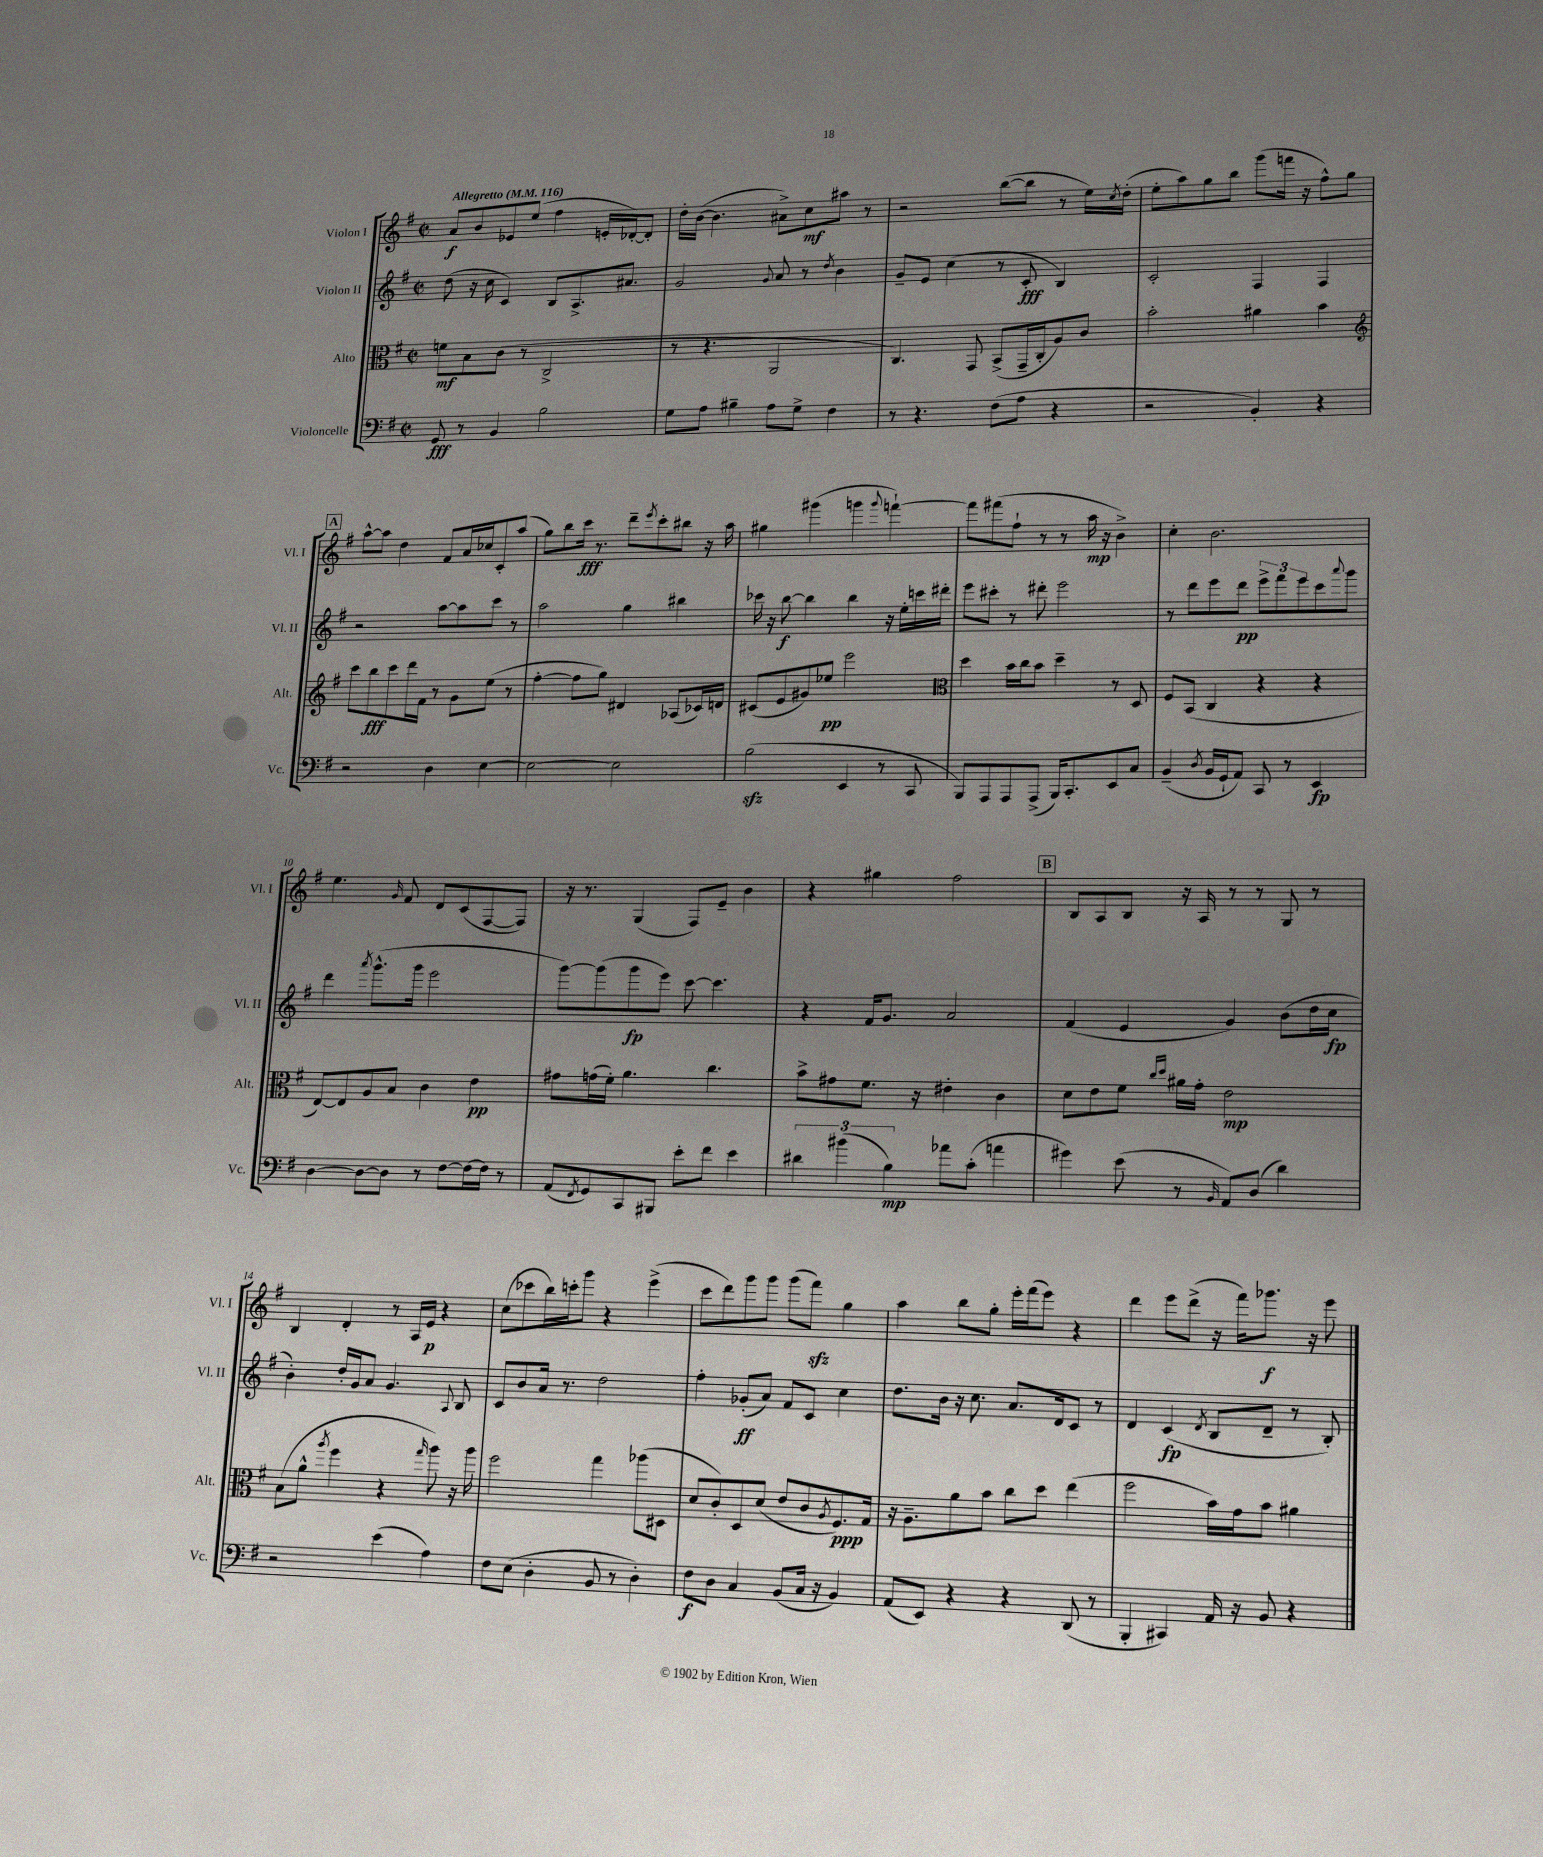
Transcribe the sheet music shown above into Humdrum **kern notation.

**kern	**kern	**kern	**kern
*staff4	*staff3	*staff2	*staff1
*clefF4	*clefC3	*clefG2	*clefG2
*k[f#]	*k[f#]	*k[f#]	*k[f#]
*M2/2	*M2/2	*M2/2	*M2/2
*met(c|)	*met(c|)	*met(c|)	*met(c|)
*MM116	*MM116	*MM116	*MM116
8GG	8f	(8dd	8a
8r	8B	16r	8b
.	.	16cc	.
4BB	(8c	4c)	8e-
.	8r	.	(8ee
2B	2C^	8B	4ff#
.	.	8.A^	.
.	.	.	16e'
.	.	8.a#	[16d-')
.	.	.	8d-']
=	=	=	=
8G	8r	2g	16dd'
.	.	.	([16b
8A	4.r	.	4.b]
4B#~	.	.	.
.	.	8qqg	.
8A	2AA	8a	8a#^)
8G^	.	8r	8cc
.	.	8qdd	.
4F#	.	4b	8aa#
.	.	.	8r
=	=	=	=
8r	4.C)	8g~	2r
4.r	.	8e	.
.	.	(4cc	.
.	8GG	.	.
(8F#	(8BB^	8r	([8bb
8A	16GG~	8c'	8bb]
.	16C'	.	.
4r	8A)	4B)	8r
.	8c	.	16ee)
.	.	.	8qcc
.	.	.	(16dd'
=	=	=	=
2r	2b'	2c'	8ee'
.	.	.	8aa)
.	.	.	8gg
.	.	.	8bb
4BB')	4a#	4F#	(8ggg
.	.	.	16fff
.	.	.	16r
4r	4b	4F#	8ff#^^)
.	.	.	8gg
=	=	=	=
*	*clefG2	*	*
2r	8ccc	2r	[8aa^^
.	8bb	.	8aa]
.	8ccc	.	4dd
.	16ddd	.	.
.	16f#	.	.
4D	8r	[8aa	8f#
.	8g	8aa]	16a
.	.	.	16cc-
[4E	(8ee	8ccc	8c'
.	8r	8r	(8aa
=	=	=	=
2E_	[4ff#'	2aa	8gg)
.	.	.	8bb
.	8ff#]	.	16ccc
.	.	.	8.r
.	8gg)	.	.
2E]	4d#	4gg	8ddd~
.	.	.	8qeee
.	.	.	8ccc'
.	(8A-	4bb#	8bb#
.	16c-)	.	16r
.	16d	.	16aa
=	=	=	=
(2B	(8c#	16ccc-	4gg#
.	.	16r	.
.	8e	[8bb	.
.	8g#)	4bb]	(4ggg#
.	8ee-	.	.
4EE	2eee	4bb	4ggg
.	.	.	8qqggg
8r	.	16r	[4fff`)
.	.	16ee'	.
8CC	.	16ccc	.
.	.	16ddd#'	.
=	=	=	=
*	*clefC3	*	*
8BBB)	4dd	8eee	8fff]
8AAA	.	8ccc#'	(8fff#
8AAA	16b	8r	8ff#`
.	16cc	.	.
(8AAA^	8b	8ddd#'	8r
16BBB)	4dd~	2eee	8r
8.CC'	.	.	.
.	.	.	16aa
.	.	.	16r
8EE	8r	.	4b^)
8C	8D	.	.
=	=	=	=
(4BB~	8F#	8r	4cc'
.	(8BB	8ddd	.
8qD	.	.	.
16BB	4C	8eee	2.b
16GG`	.	.	.
8AA)	.	8ddd	.
8CC	4r	12eee^	.
.	.	12fff#	.
8r	.	.	.
.	.	12eee	.
4EE	4r	8ccc	.
.	.	8qqaaa	.
.	.	8ggg	.
=	=	=	=
[4D	[8E)	4ddd	4.ee
.	8E]	.	.
.	.	8qaaa	.
8D_	8A	(8.ggg^^	.
.	.	.	16qqg
8D]	8B	.	8f#
.	.	16ggg	.
8r	4c	2eee	8d
[8F#	.	.	(8c
16F#_	4e	.	[8F#
16F#]	.	.	.
8r	.	.	8F#])
=	=	=	=
(8AA	8g#	[8ggg)	16r
.	.	.	8.r
8qFF#	.	.	.
8GG)	(16g	(8ggg]	.
.	16f#')	.	.
8CC	4.a	8ggg	(4G
8BBB#	.	8eee)	.
8e'	.	[8ccc	8F#)
8f#	4.cc	4.ccc]	8e~
4e	.	.	4b
=	=	=	=
6d#	8b^	4r	4r
.	8g#	.	.
(6b#	.	.	.
.	8.f#	16f#	4gg#
.	.	8.g	.
6B)	.	.	.
.	16r	.	.
8a-	4e#'	2a	2ff#
(8c'	.	.	.
4a	4c	.	.
=	=	=	=
4g#)	8d	(4f#	8B
.	8e	.	8A
(8e	8f#	4e	8B
.	16qqcc	.	.
.	16qqdd	.	.
8r	16a#	.	16r
.	16g'	.	16A
16qqBB	.	.	.
8AA)	2e	4g)	8r
(8D	.	.	8r
4d)	.	(8b	8G
.	.	16dd	8r
.	.	16cc	.
=	=	=	=
2r	(8B	4b')	4B
.	8a^^	.	.
.	8qaa	.	.
.	4ff#	16dd'	4d'
.	.	16g	.
.	.	8a	.
(4e	4r	4.g	8r
.	.	.	16A
.	.	.	16e
.	16qqgg	.	.
4A)	8aa)	.	4r
.	.	8qqA	.
.	16r	8B	.
.	16aa	.	.
=	=	=	=
8F#	2ff#	8c	(8cc
(8E	.	8b	8ccc-
4D'	.	16a	16bb)
.	.	8.r	16ccc'
.	.	.	8ggg
8BB	4gg	2dd	4r
8r	.	.	.
4D')	(8aa-	.	(4eee^
.	8D#	.	.
=	=	=	=
8F#	8d	4ff#'	8ccc
8D	8c')	.	8ddd)
4C	8D	(8g-'	8ggg
.	(8d	8a)	8ggg
(8BB	8e	8f#	(8ggg
16C	8c	8c	8fff#)
16r	.	.	.
.	8qA	.	.
4BB)	8.F#)	4cc	4gg
.	16G	.	.
=	=	=	=
(8AA	16r	8.dd	4aa
.	8.A~	.	.
8EE)	.	.	.
.	.	16b	.
4r	8a	16r	8bb
.	.	8.cc	.
.	8b	.	8gg'
4r	8cc	8.a	16eee'
.	.	.	(16fff#
.	8dd	.	8eee)
.	.	16d	.
(8DD	(4ee	8c	4r
8r	.	8r	.
=	=	=	=
4BBB'	2ff#	4d	4ddd
4CC#)	.	(4c	8eee
.	.	.	(8ddd^
.	.	8qd	.
16AA	16b)	8B	16r
16r	16g	.	16fff#)
8BB	8b	8d~	8.ggg-
4r	4a#	8r	.
.	.	.	16r
.	.	8B')	8eee
==	==	==	==
*-	*-	*-	*-
